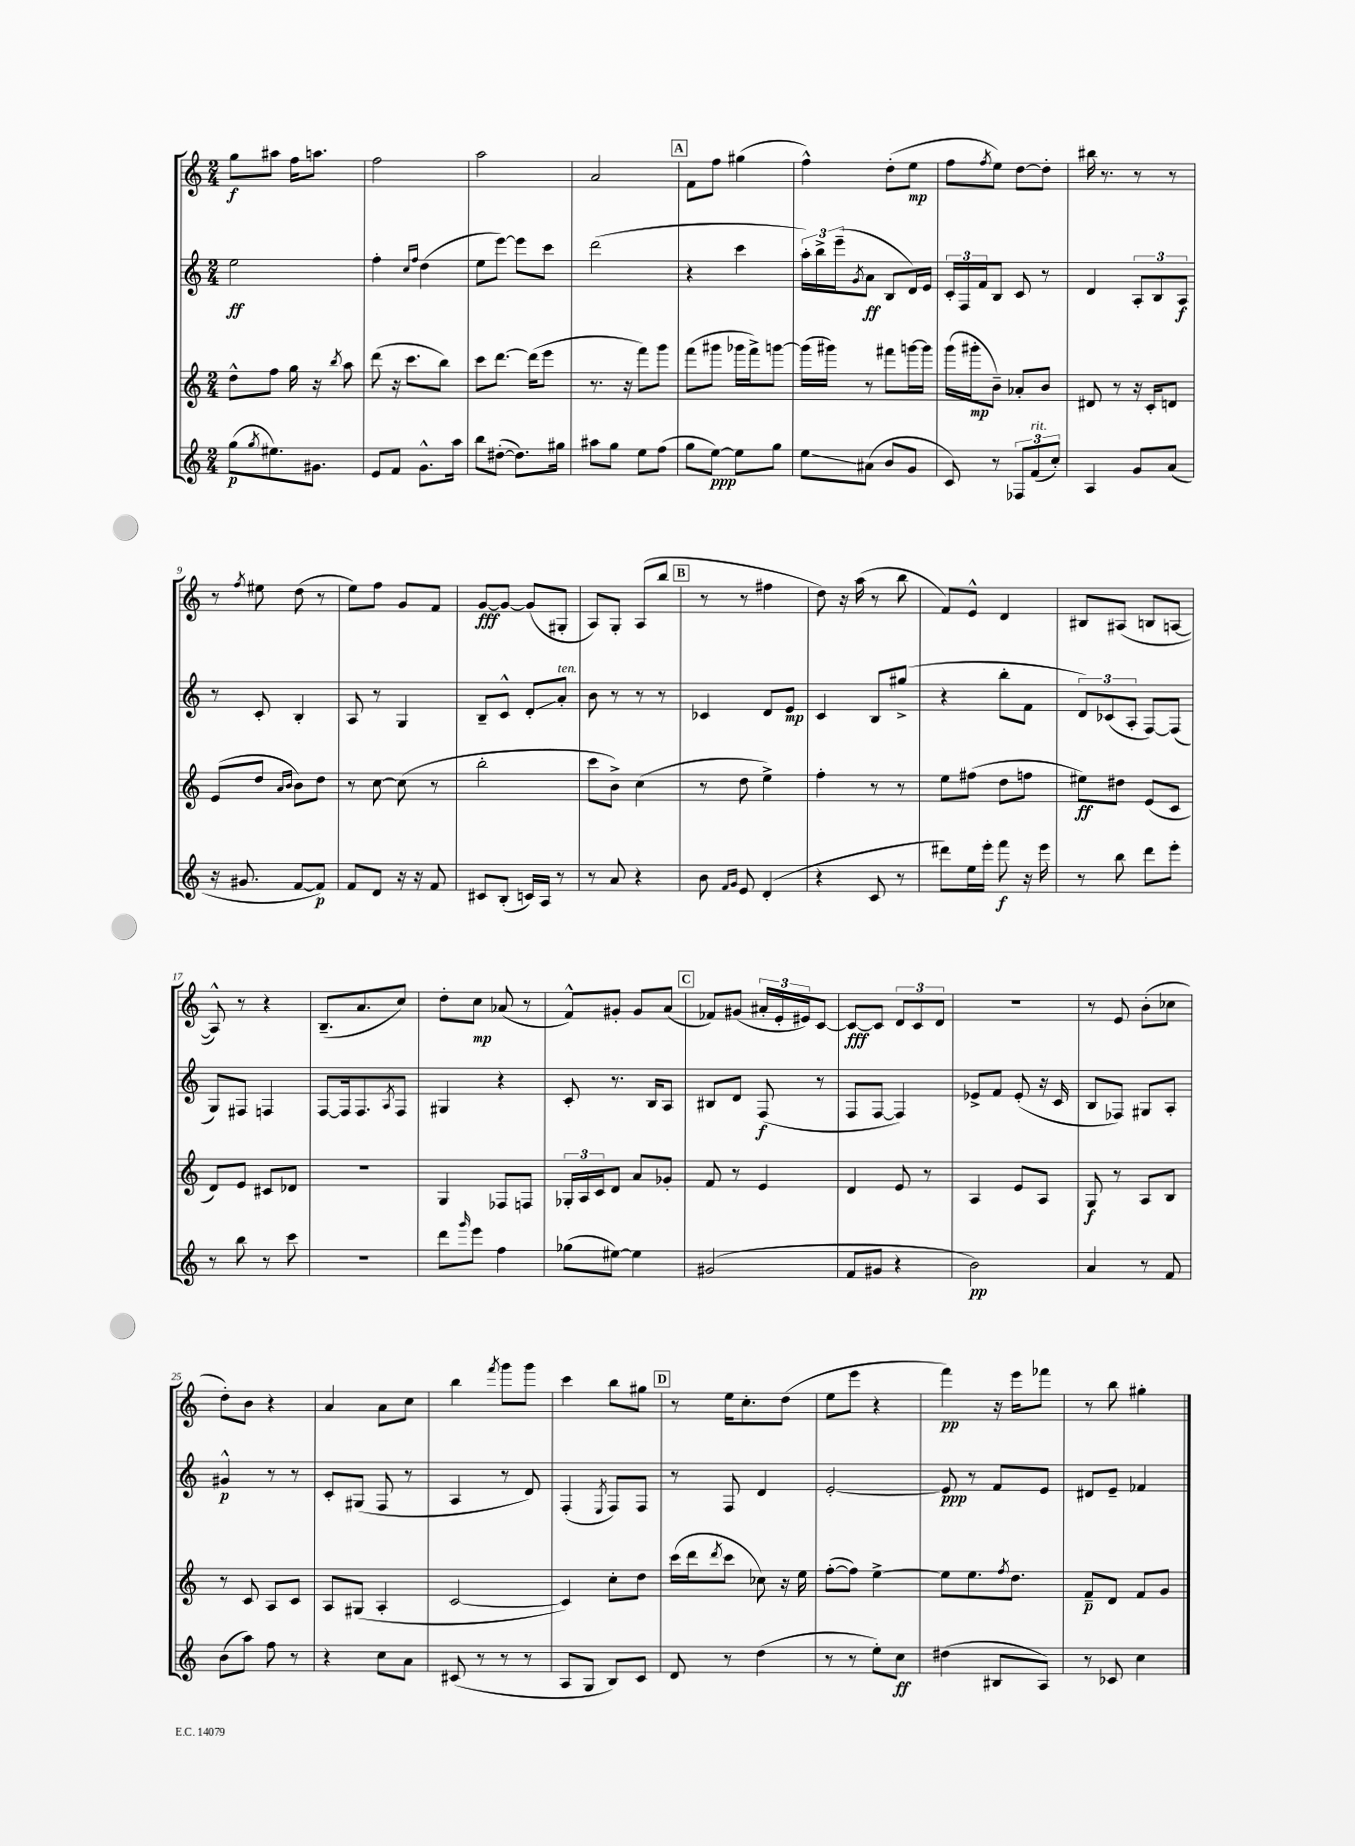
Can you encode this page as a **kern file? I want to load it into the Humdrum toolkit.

**kern	**kern	**kern	**kern
*staff4	*staff3	*staff2	*staff1
*clefG2	*clefG2	*clefG2	*clefG2
*k[]	*k[]	*k[]	*k[]
*M2/4	*M2/4	*M2/4	*M2/4
(8gg	8dd^^	2ee	8gg
8qgg	.	.	.
8.ee#)	8ff	.	8aa#
.	16gg	.	16ff
8.g#	16r	.	8.aa
.	8qbb	.	.
.	8aa	.	.
=	=	=	=
8e	(8ddd	4ff'	2ff
8f	16r	.	.
.	8.ccc	.	.
.	.	16qqcc	.
.	.	16qqff	.
8.g^^	.	(4dd	.
.	8bb)	.	.
16aa	.	.	.
=	=	=	=
8bb	8ccc	8ee	2aa
([8dd#'	[8.ddd	[8eee)	.
8.dd#])	.	8eee]	.
.	(16ddd]	.	.
.	8eee	8ccc	.
16gg#	.	.	.
=	=	=	=
8aa#	8.r	(2ddd	2a
8gg	.	.	.
.	16r	.	.
8ee	8fff)	.	.
(8ff	8ggg	.	.
=	=	=	=
8gg	(8fff	4r	8f
[8ee)	8ggg#	.	8ff
8ee]	16ggg-	4ccc	(4gg#
.	16fff^)	.	.
8gg	[8ggg	.	.
=	=	=	=
8ee	(16ggg]	24aa')	4ff^^)
.	.	24bb^	.
.	16ggg#)	.	.
.	.	(24eee~	.
.	.	8qg	.
(8a#	8r	8a	.
8b	8fff#	8B	(8dd'
8g	[16ggg	16d)	8ee
.	16ggg]	16e	.
=	=	=	=
8c)	(16ggg	24c'	8ff
.	.	24F	.
.	16ggg#'	.	.
.	.	24f	.
.	.	.	8qff
8r	8b~)	8B	8ee)
12F-	8a-'	8c	[8dd
(12f	.	.	.
.	8b	8r	8dd']
12cc')	.	.	.
=	=	=	=
4A	8d#	4d	16bb#
.	.	.	8.r
.	8r	.	.
8g	16r	12A'	8r
.	16c'	.	.
.	.	12B	.
(8a	8d	.	8r
.	.	12A	.
=	=	=	=
16r	(8e	8r	8r
8.g#	.	.	.
.	.	.	8qff
.	8dd	8c'	8ee#
.	16qqa	.	.
.	16qqb	.	.
[8f	8b)	4B'	(8dd
8f])	8dd	.	8r
=	=	=	=
8f	8r	8A	8ee)
8d	[8cc	8r	8ff
16r	(8cc]	4G	8g
16r	.	.	.
8f	8r	.	8f
=	=	=	=
8c#	2bb'	8B~	[8g
(8B'	.	8c^^	8g_
16c)	.	8d'	(8g]
16A	.	.	.
8r	.	8a'	8G#'
=	=	=	=
8r	8ccc	8b	8A)
8a	8b^)	8r	8G'
4r	(4cc	8r	(8A
.	.	8r	8bb
=	=	=	=
8b	8r	4c-	8r
16qqf	.	.	.
16qqg	.	.	.
8e	8dd	.	8r
(4d'	4ee^)	8d	4ff#
.	.	8e	.
=	=	=	=
4r	4ff'	4c	8dd)
.	.	.	16r
.	.	.	(16aa
8c	8r	8B	8r
8r	8r	(8gg#^	8bb
=	=	=	=
8ddd#)	8ee	4r	8f)
16ee	(8ff#	.	8e^^
16eee'	.	.	.
8fff	8dd	8bb'	4d
16r	8ff	8f	.
16eee	.	.	.
=	=	=	=
8r	8ee#)	12d)	8B#
.	.	(12c-	.
8bb	8dd#	.	(8A#
.	.	12A'	.
8ddd	(8e	[8F)	8B
8eee'	8c	(8F]	[8A
=	=	=	=
8r	8d)	8G)	8A^^])
8bb	8e	8F#	8r
8r	8c#	4F	4r
8ccc	8d-	.	.
=	=	=	=
2r	2r	[8F	(8.B~
.	.	16F]	.
.	.	8.F	8.a
.	.	8qA	.
.	.	8F	8cc)
=	=	=	=
8ddd	4G	4G#	8dd'
16qqggg	.	.	.
8eee	.	.	8cc
4ff	8F-	4r	(8a-
.	8F	.	8r
=	=	=	=
(8gg-	24G-'	8c'	8f^^)
.	24A	.	.
.	24c	.	.
[8ee#)	8d	8.r	8g#'
4ee#]	8a	.	8g#
.	.	16B	.
.	8g-'	8A	(8a
=	=	=	=
(2g#	8f	8B#	8f-)
.	8r	8d	(8g#
.	4e	(8F	24a#'
.	.	.	24e'
.	.	.	24e#)
.	.	8r	[8c
=	=	=	=
8f	4d	8F	8c_
8g#	.	[8F	8c]
4r	8e	4F])	12d
.	.	.	12c
.	8r	.	.
.	.	.	12d
=	=	=	=
2b)	4A	8e-^	2r
.	.	8f	.
.	8e	(8e-'	.
.	8A	16r	.
.	.	16c	.
=	=	=	=
4a	8G	8B	8r
.	8r	8F-)	8e
8r	8A	8G#	(8b'
8f	8B	8A'	8cc-
=	=	=	=
(8b	8r	4g#^^	8dd')
8aa)	8c	.	8b
8ff	8A	8r	4r
8r	8c	8r	.
=	=	=	=
4r	8A	8c'	4a
.	(8G#	(8G#	.
8cc	4A'	8F	8a
8a	.	8r	8cc
=	=	=	=
(8c#	[2c	4A	4bb
8r	.	.	.
.	.	.	8qfff
8r	.	8r	8ggg
8r	.	8d)	8ggg
=	=	=	=
8A	4c])	(4F'	4ccc
8G	.	.	.
.	.	8qE	.
8B)	8cc'	8F)	8bb
8c	8dd	8F	8gg#
=	=	=	=
8d	(16ccc	8r	8r
.	16ddd	.	.
.	8qddd	.	.
8r	8ccc	8F	16ee
.	.	.	8.cc'
(4dd	8cc-)	4d	.
.	16r	.	(8dd
.	16ee	.	.
=	=	=	=
8r	([8ff'	[2e'	8ee
8r	8ff])	.	8eee
8ee')	[4ee^	.	4r
8cc	.	.	.
=	=	=	=
(4dd#	8ee]	8e]	4fff)
.	8.ee	8r	.
8B#	.	8f	16r
.	8qff	.	.
.	8.dd	.	16eee
8A)	.	8e	8fff-
=	=	=	=
8r	8f~	8d#	8r
8c-	8d	8e~	8bb
4cc	8f	4f-	4gg#'
.	8g	.	.
==	==	==	==
*-	*-	*-	*-
